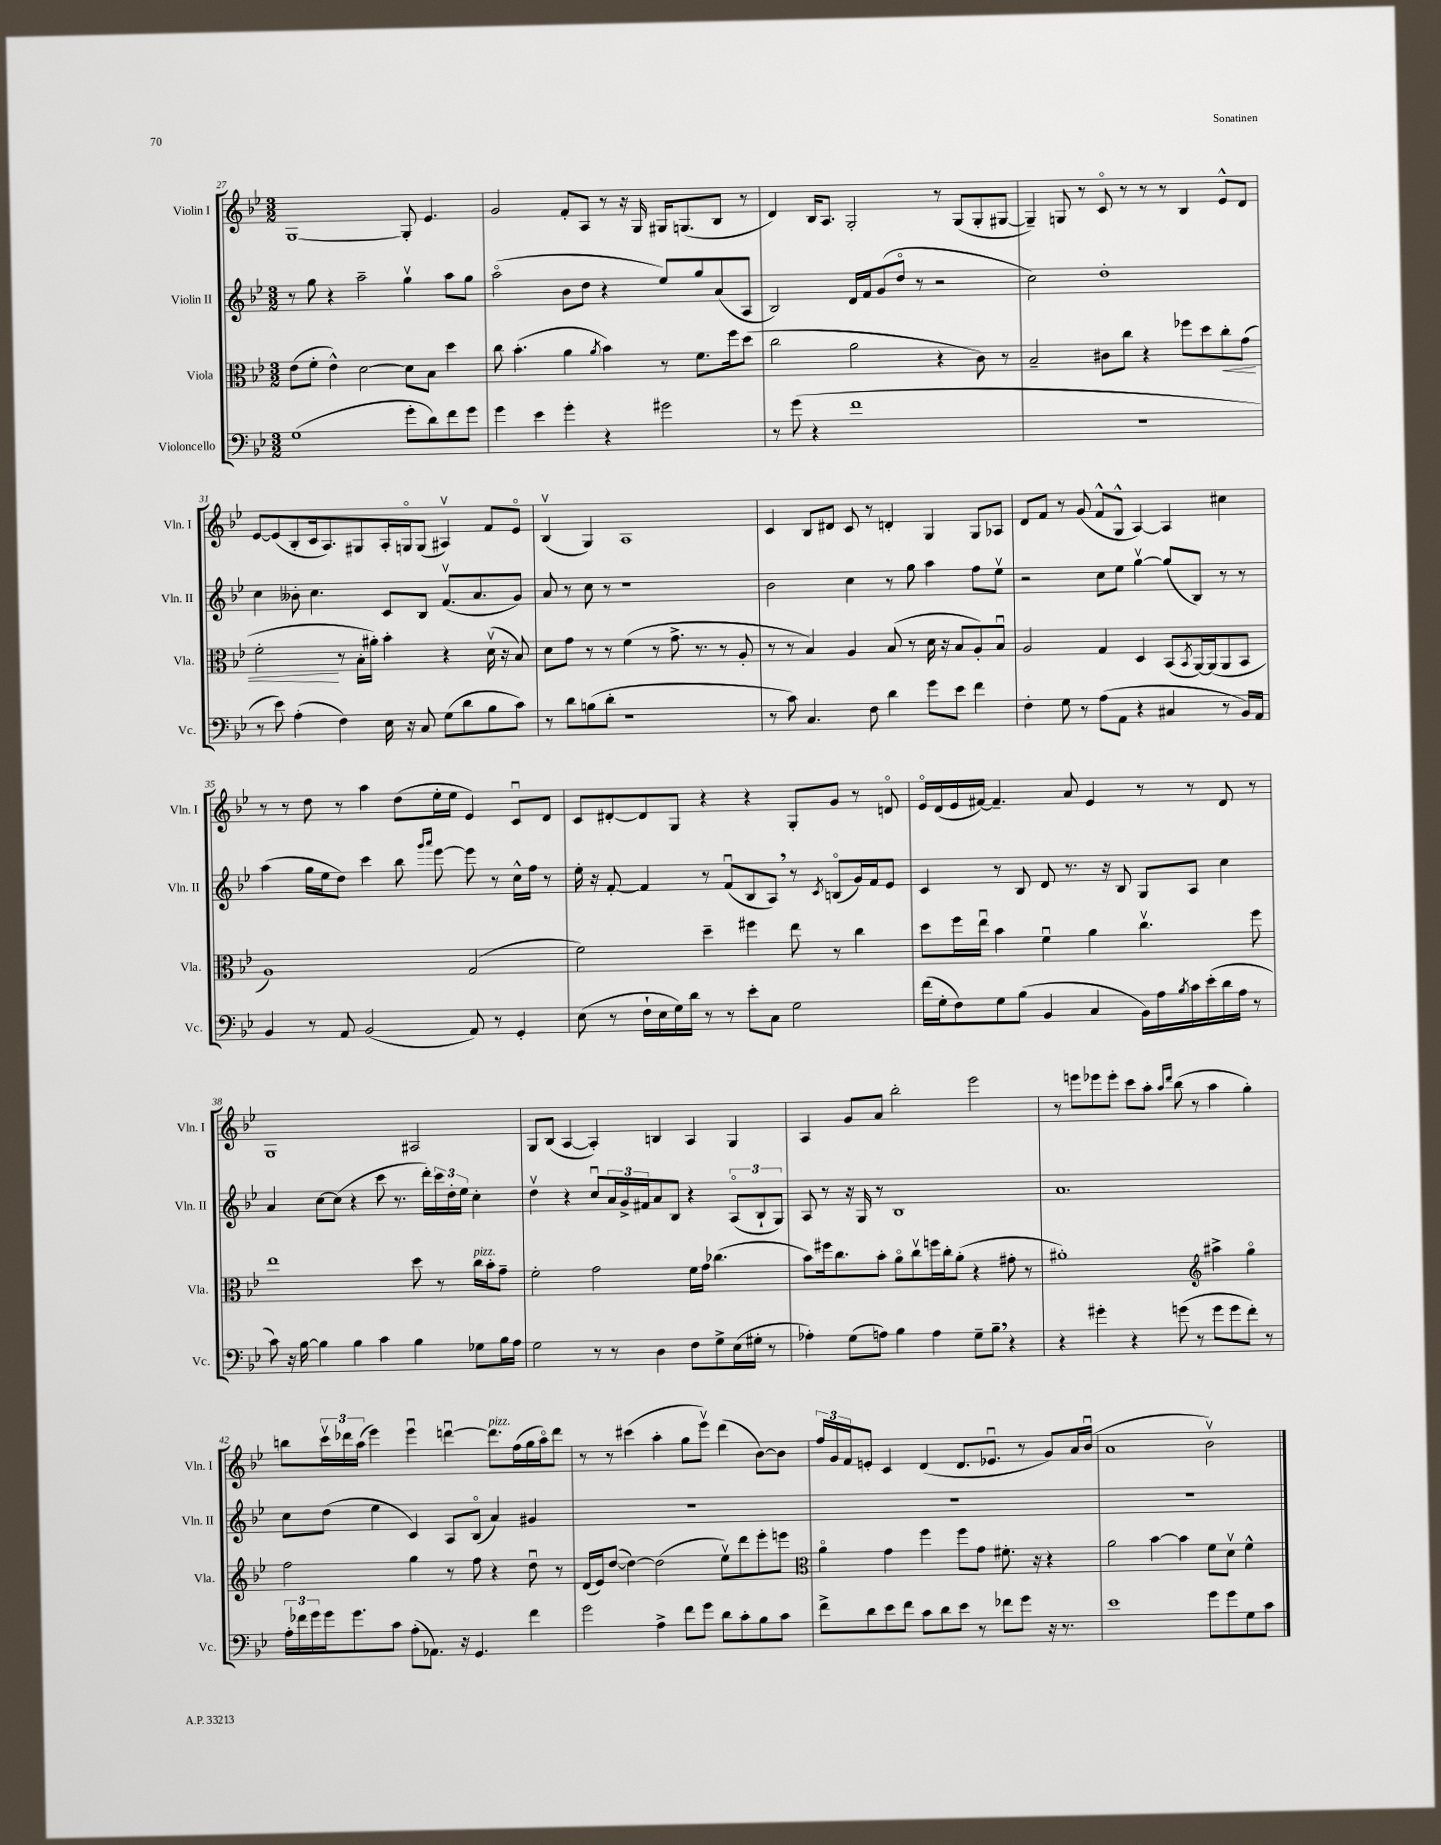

**kern	**kern	**kern	**kern
*staff4	*staff3	*staff2	*staff1
*clefF4	*clefC3	*clefG2	*clefG2
*k[b-e-]	*k[b-e-]	*k[b-e-]	*k[b-e-]
*M3/2	*M3/2	*M3/2	*M3/2
(1G	(8e-\L	8r	[1G
.	8f'\J	8gg\	.
.	4e-^^\)	4r	.
.	[2d\	2aa~\	.
8g'\L	8d\]L	4ggv\	8G'/]
8d\)	8B-\J	.	4.e-/
8f\	4dd\	8aa\L	.
8g\J	.	8gg\J	.
=	=	=	=
4g\	8cc\	(2aao\	2g/
.	(4.b-'\	.	.
4e-\	.	.	.
4g'\	4a\	8b-\L	8f'/L
.	.	8dd\J	8A/J
.	8qa/	.	.
4r	4b-\)	4r	8r
.	.	.	16r
.	.	.	16G/
2g#\	8r	8ee-/L)	16G#/LK
.	.	.	(8.G/
.	8.f\L	8gg/	.
.	.	(8a/	8B-/J
.	16ff\k	.	.
.	(8dd\J	8A/J	8r
=	=	=	=
8r	2cc\	2B-/)	4d/)
(8g\	.	.	.
4r	.	.	16B-/LK
.	.	.	8.A/J
1f	2a\	16d/LL	2G'/
.	.	16f/J	.
.	.	(8g/	.
.	.	8ddo/J	.
.	.	8r	.
.	4r	2r	8r
.	.	.	(8G/L
.	8c\)	.	8G'/
.	8r	.	[8G#/J
=	=	=	=
1.r	2B-~/	2cc\)	4G#~/])
.	.	.	8G/
.	.	.	8r
.	8c#\L	1dd'	8co/
.	8cc\J	.	8r
.	4r	.	8r
.	.	.	8r
.	8ff-\L	.	4B-/
.	8dd\	.	.
.	8cc'\	.	8e-^^/L
.	(8g\J	.	8d/J
=	=	=	=
8r	2f'\	4cc\	[8e-/L
8e-\)	.	.	(8e-/]
(4A'\	.	8b--'\	8B-'/
.	.	4.cc\	16c/k
.	.	.	8.A/)
4F\)	8r	.	.
.	16B-'\LL	.	8G#/
.	16a#'\JJ)	.	.
16E-\	4b-'\	8c/L	16A'/L
16r	.	.	16Go/J
8C/	.	8B-/J	(8G/J
(8G\L	4r	(8.fv/L	4A#v/)
8d\	.	.	.
.	.	8.a/	.
8B-\	(16dv\	.	8f/L
.	16r	.	.
8c\J)	8B-/)	8g/J)	8e-o/J
=	=	=	=
8r	8d\L	8a/	(4B-v/
8d\L	8g\J	8r	.
(8B\	8r	8cc\	4G/)
8d'\J	8r	8r	.
1r	(4f\	1r	1A
.	8r	.	.
.	8.g^\	.	.
.	8.r	.	.
.	8r	.	.
.	8A'/	.	.
=	=	=	=
8r	8r	2b-\	4c/
8c\)	8r	.	.
4.C/	4B-/)	.	8B-/L
.	.	.	8d#/J
.	4A/	4cc\	8c/
8F\	.	.	8r
4d\	(8B-/	8r	4d'/
.	8r	8gg\	.
8g\L	16d\	4aa\	4G/
.	16r	.	.
8e-\J	8B-/L	.	.
4f\	8A'/)	8ff\L	8G/L
.	8B-u/J	8ee-v\J	8A-/J
=	=	=	=
4F'\	2A/	2r	8d/L
.	.	.	8f/J
8G\	.	.	8r
8r	.	.	(8g/
(8A\L	4G/	8cc\L	8f^^/L
8AA\J	.	8ee-\J	8G^^/J
4r	4D/	[4ggv\	[4A/)
4C#/	(8BB-/L	(8gg/]L	4A/]
.	8qBB-/	.	.
.	[16AA/L)	8B-/J)	.
.	(16AA/]J	.	.
8r	8AA/	8r	4cc#\
16BB-/LL)	8BB-/J	8r	.
16AA/JJ	.	.	.
=	=	=	=
4BB-/	1A)	(4aa\	8r
.	.	.	8r
8r	.	16gg\LL	8dd\
.	.	16ee-\J	.
8AA/	.	8dd\J)	8r
(2BB-/	.	4ccc\	4aa\
.	.	8bb-\	(8dd\L
.	.	16qqggg/LL	.
.	.	16qqaaa/JJ	.
.	.	[8eee-\	16ee-'\L
.	.	.	16ee-\JJ
8AA/)	(2G/	8eee-\]	4e-/)
8r	.	8r	.
4GG'/	.	16cc^^\LL	8cu/L
.	.	16ff\JJ	.
.	.	8r	8d/J
=	=	=	=
(8E-\	2f\)	16ee-'\	8c/L
.	.	16r	.
8r	.	[8f'/	[8d#'/
16F`\LL	.	4f/]	8d#/]
16E-\	.	.	.
16G\)	.	.	8G/J
16d\JJ	.	.	.
8r	4dd~\	8r	4r
8r	.	(8fu/L	.
8e-'\L	4ff#\	8B-/	4r
8C\J	.	8A/J)	.
2G\	8ee-\	8r	8G'/L
.	.	8qc/	.
.	8r	(8Bo/L	8g/J
.	4cc\	16g/L)	8r
.	.	16f/J	.
.	.	8e-/J	8do/
=	=	=	=
(16f\LL	8dd\L	4c/	16e-o/LL
16G'\J	.	.	(16d/
8F\)	16ff\L	.	16e-/
.	16ee-u\JJ	.	[16f#/JJ)
8G\	4b-\	8r	4.f#~/]
(8B-\J	.	8B-/	.
4BB-/	4fu\	8d/	.
.	.	8.r	8a/
4C/	4a\	.	4e-/
.	.	16r	.
.	.	8B-/	.
16BB-\LL)	4.ccv\	8G/L	8r
16A\	.	.	.
8qB-/	.	.	.
16c\	.	8A/J	8r
(16e-'\	.	.	.
16d\	.	4cc\	8d/
16A\JJ	.	.	.
8r	8ff\	.	8r
=	=	=	=
8c\)	1ee-	4a/	1G
16r	.	.	.
[16B-\	.	.	.
4B-\]	.	[8cc\L	.
.	.	(8cc\]J	.
4B-\	.	4r	.
4c\	.	8ccc\	.
.	.	8.r	.
4B-\	8dd\	.	2A#/
.	.	16ddd'\LL)	.
.	8r	24ccc\	.
.	.	24dd'\	.
.	.	24ee-\JJ	.
8G-\L	16cc\LL	4cc'\	.
.	16b-'\J	.	.
16B-\L	8g~\J	.	.
16A\JJ	.	.	.
=	=	=	=
2G\	2f'\	4ddv\	8G/L
.	.	.	(8B-/J
.	.	4r	[4A/
8r	2g\	8ccu/L	4A'/])
8r	.	24a/L	.
.	.	24g^/	.
.	.	24f#/J	.
4D\	.	8a/	4B/
.	.	8B-/J	.
8F\L	16f\LL	4r	4A/
.	16g\JJ	.	.
8G^\	(4.cc-\	.	.
(16E-\L	.	(12Ao/L	4G/
16G#'\JJ	.	.	.
.	.	12B-`/	.
8r	.	.	.
.	.	12G/J)	.
=	=	=	=
4A-'\)	8b-\L)	8A/	4A/
.	16ff#\k	8r	.
.	8.cc\	.	.
(8G\L	.	16r	8g/L
.	.	16G/	.
8A\J)	8b-'\J	8r	8a/J
4B-\	8ao\L	1B-	2bb-'\
.	8ccv\	.	.
4A\	16ff\L	.	.
.	16cc'\J	.	.
.	(8a'\J	.	.
8G~\L	4r	.	2eee-\
8B-~\J	.	.	.
4r	8g#'\	.	.
.	8r	.	.
=	=	=	=
4r	1a#')	1.a	8r
.	.	.	8eee\L
4g#'\	.	.	8eee-\
.	.	.	8eee-'\J
4r	.	.	8ccc\L
.	.	.	8aa'\J
.	.	.	16qqaa/LL
.	.	.	16qqddd/JJ
(8g\	.	.	(8bb-\
8r	.	.	8r
*	*clefG2	*	*
8g\L	4aa#^\	.	4aa\
8g\	.	.	.
8f'\J)	4ggo\	.	4gg'\)
8r	.	.	.
=	=	=	=
24A'\LL	2ff\	8cc\L	8bb\L
24f-\	.	.	.
24g\	.	.	.
16g\J	.	(8dd\J	24cccv\L
.	.	.	24ddd-\
8.g\	.	.	.
.	.	.	(24aa\JJ
.	.	4ee-\	4eee-\)
8c\J	.	.	.
(8A'\L	4gg\	4c/)	4eee-u\
8.AA-\J)	.	.	.
.	8r	8A/L	[4dddu\
16r	.	.	.
4.GG/	8ff\	(8B-o/J	.
.	4r	4a/)	8.ddd\]L
.	.	.	(16ff\L
4f-\	8ddu\	4g#/	16gg\
.	.	.	16aao\J)
.	8r	.	8ddd\J
=	=	=	=
2g\	(16d/LL	1.r	8r
.	16e-/J)	.	.
.	([8dd/J	.	8r
.	4dd\_)	.	(4ccc#\
4A^\	(2dd\]	.	4aa'\
8f\L	.	.	8gg\L
8g\J	.	.	8eee-v\J)
8d\L	8ee-v\L)	.	(4ddd\
8c'\	8ddd\	.	.
8B-\	8eee-'\	.	[8b-\L)
8c\J	8eee\J	.	8b-\]J
=	=	=	=
*	*clefC3	*	*
8f^\L	4ao\	1.r	24ff/LL
.	.	.	24g/
.	.	.	24f/J
8d\	.	.	8e'/J
8e-\	4g\	.	4c/
8f\J	.	.	.
8c\L	4ff\	.	(4d/
8d\	.	.	.
8e-\J	8ff\L	.	8.d/L
8r	8g\J	.	.
.	.	.	8.e-u/J
8f-\L	8.f#'\	.	.
8g\J	.	.	8r
.	16r	.	.
16r	4r	.	8g/L)
8.r	.	.	.
.	.	.	16a/L
.	.	.	(16b-u/JJ
=	=	=	=
1e-	2a\	1.r	1a
.	[4b-\	.	.
.	4b-\]	.	.
8g\L	8f\L	.	2b-v\)
8g\	8dv\J	.	.
8G\	4f^^\	.	.
8c\J	.	.	.
==	==	==	==
*-	*-	*-	*-
